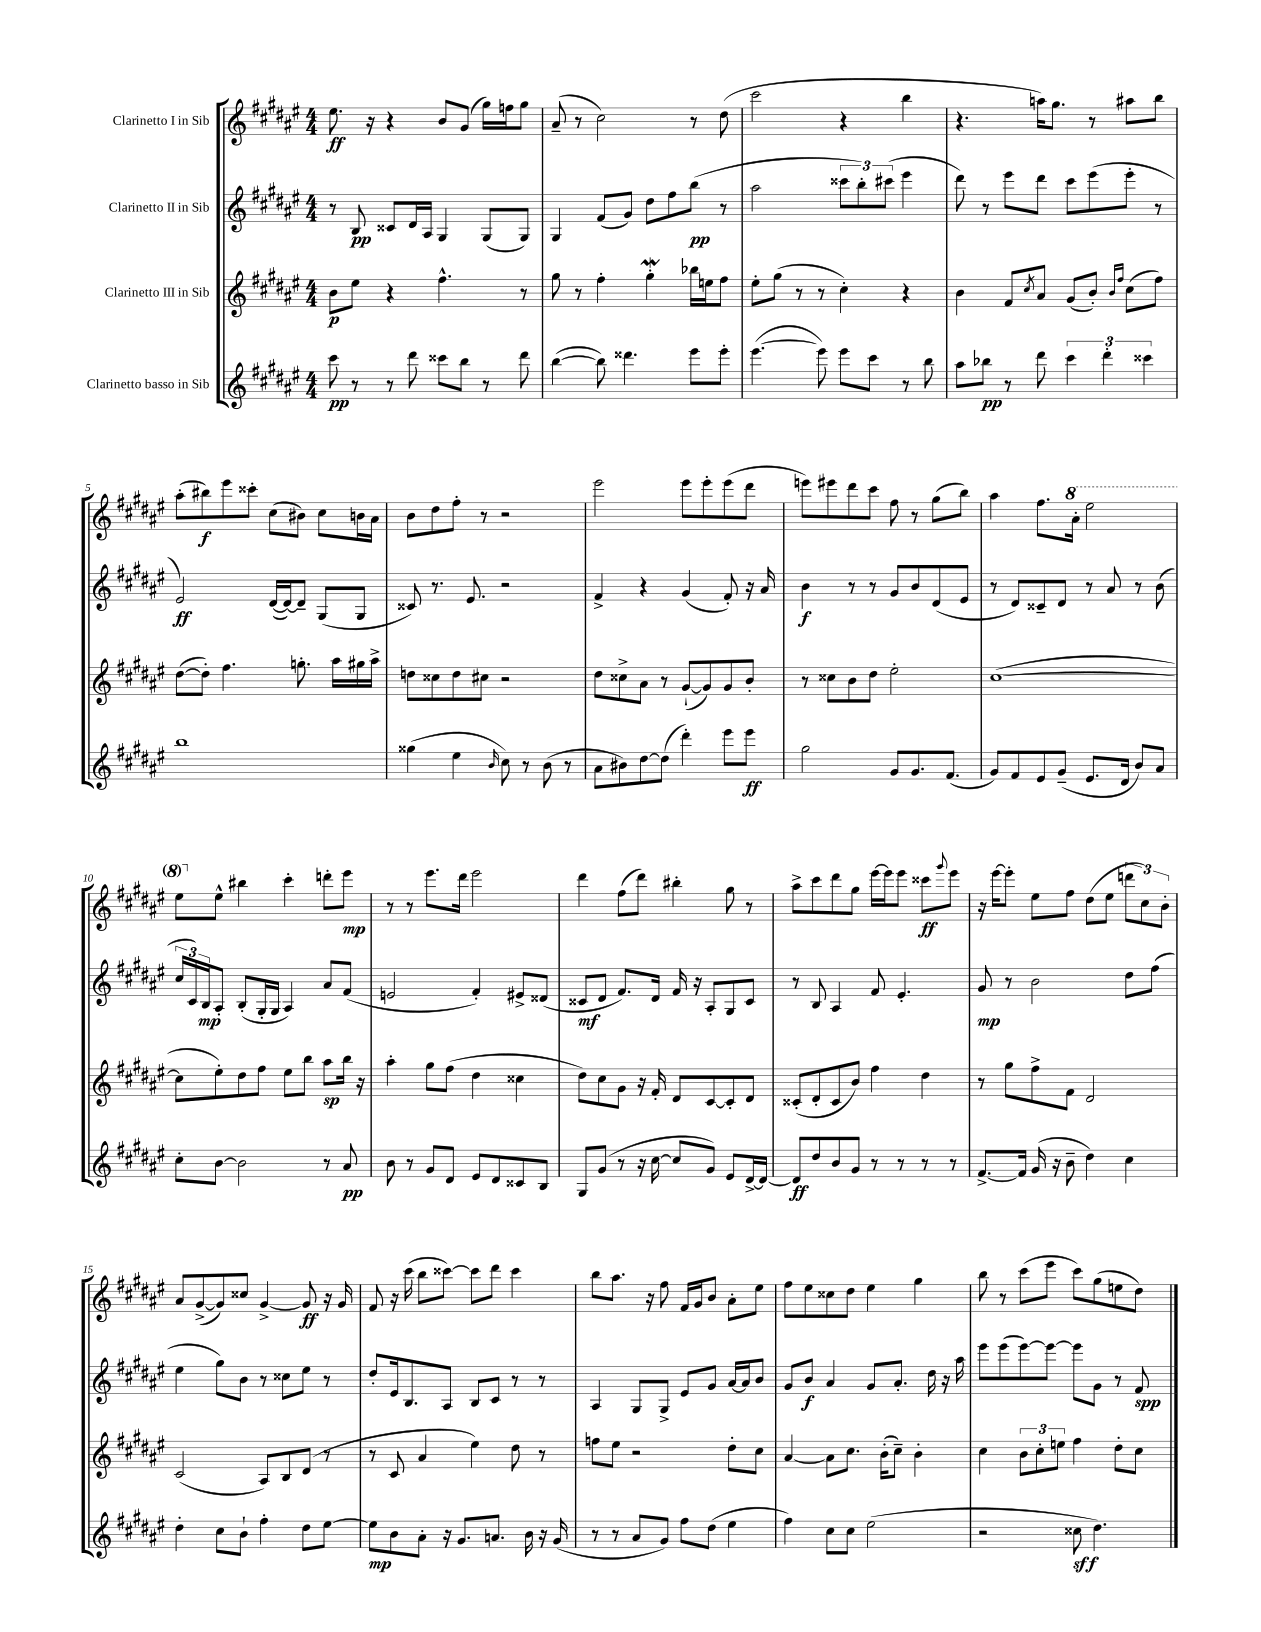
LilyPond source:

<<
\new StaffGroup <<
\new Staff = "s0" \with { instrumentName = "Clarinetto I in Sib" } {
    \clef treble \key fis \major \numericTimeSignature \time 4/4
    eis''8.\ff r16 r4 b'8 gis'8( gis''16) f''16 gis''8 |
    ais'8--( r8 cis''2) r8 dis''8( |
    cis'''2 r4 b''4 |
    r4. a''16) gis''8. r8 ais''8 b''8 |
    ais''8-.( bis''8\f) eis'''8 cisis'''8-. cis''8( bis'8) cis''8 b'16 ais'16 |
    b'8 dis''8 fis''8-. r8 r2 |
    eis'''2 eis'''8 eis'''8-. eis'''8( dis'''8 |
    e'''8) eis'''8 dis'''8 cis'''8 fis''8 r8 gis''8( b''8) |
    ais''4 fis''8. \ottava #1 ais''16-. eis'''2 |
    eis'''8 \ottava #0 eis''8-^ bis''4 cis'''4-. d'''8-. eis'''8\mp |
    r8 r8 eis'''8. dis'''16 eis'''2 |
    dis'''4 fis''8( dis'''8) bis''4-. gis''8 r8 |
    ais''8-> cis'''8 dis'''8 gis''8 eis'''16~ eis'''16 eis'''8 cisis'''8\ff \appoggiatura { gis'''8 } eis'''8 |
    r16 eis'''16~ eis'''8-. eis''8 fis''8 dis''8( eis''8 \tuplet 3/2 { d'''8 cis''8) b'8-. } |
    ais'8 gis'8~->( gis'8) cisis''8 gis'4~-> gis'8\ff r16 gis'16 |
    fis'8 r16 cis'''16( b''8 cisis'''8~) cisis'''8 dis'''8 cisis'''4 |
    b''8 ais''8. r16 fis''8 fis'16 gis'16 b'8 ais'8-. eis''8 |
    fis''8 eis''8 cisis''8 dis''8 eis''4 gis''4 |
    b''8 r8 cis'''8( eis'''8 cis'''8) gis''8( e''8 dis''8) \bar "|." |
}
\new Staff = "s1" \with { instrumentName = "Clarinetto II in Sib" } {
    \clef treble \key fis \major \numericTimeSignature \time 4/4
    r8 b8\pp cisis'8 dis'16 ais16 gis4 gis8( gis8) |
    gis4 fis'8( gis'8) dis''8 fis''8 b''8\pp( r8 |
    ais''2 \tuplet 3/2 { cisis'''8 b''8-.) cis'''8( } eis'''4 |
    dis'''8) r8 eis'''8 dis'''8 cis'''8 eis'''8( eis'''8-. r8 |
    eis'2\ff) dis'16~( dis'16~) dis'8-- gis8( gis8 |
    cisis'8) r8. eis'8. r2 |
    fis'4-> r4 gis'4( fis'8-.) r16 ais'16 |
    b'4\f r8 r8 gis'8 b'8 dis'8( eis'8 |
    r8 dis'8) cisis'8-- dis'8 r8 ais'8 r8 b'8( |
    \tuplet 3/2 { cis''16 cis'16) b16\mp } ais8-. b8-.( gis16-. gis16 ais4) ais'8 fis'8( |
    e'2 fis'4-.) eis'8-> disis'8( |
    cisis'8\mf dis'8 fis'8.) dis'16 fis'16 r16 ais8-. gis8 cisis'8 |
    r8 b8 ais4 fis'8 eis'4.-. |
    gis'8\mp r8 b'2 dis''8 fis''8( |
    eis''4 gis''8) b'8 r8 cisis''8 eis''8 r8 |
    dis''8-. eis'16 b8. ais8 b8 cis'8 r8 r8 |
    ais4 gis8 gis8-> eis'8 gis'8 ais'16~ ais'16 b'8 |
    gis'8 b'8\f ais'4 gis'8 ais'8.-. dis''16 r16 ais''16 |
    eis'''8 eis'''8( eis'''8~) eis'''8~ eis'''8 gis'8 r8 fis'8\spp \bar "|." |
}
\new Staff = "s2" \with { instrumentName = "Clarinetto III in Sib" } {
    \clef treble \key fis \major \numericTimeSignature \time 4/4
    b'8\p eis''8 r4 fis''4.-^ r8 |
    gis''8 r8 fis''4-. gis''4-.\mordent bes''16 e''16 fis''8 |
    eis''8-. gis''8( r8 r8 cis''4-.) r4 |
    b'4 fis'8 \acciaccatura { cis''8 } ais'8 gis'8( b'8-.) \grace { b'16 fis''16 } cis''8( fis''8) |
    dis''8~( dis''8-.) fis''4. g''8.-. ais''16 gis''16 ais''16-> |
    d''8 cisis''8 d''8 cis''8 r2 |
    dis''8 cisis''8-> ais'8 r8 gis'8~-!( gis'8) gis'8 b'8-. |
    r8 cisis''8 b'8 dis''8 eis''2-. |
    cis''1~( |
    cis''8 eis''8-.) dis''8 fis''8 eis''8 b''8 ais''8\sp b''16 r16 |
    ais''4-. gis''8 fis''8( dis''4 cisis''4 |
    dis''8) cis''8 gis'8 r16 fis'16-. dis'8 cis'8~ cis'8-. dis'8 |
    cisis'8-.( dis'8-. cisis'8 b'8) fis''4 dis''4 |
    r8 gis''8 fis''8-> fis'8 dis'2 |
    cis'2( ais8) b8 dis'8( r8 |
    r8 cis'8 ais'4 eis''4) dis''8 r8 |
    f''8 eis''8 r2 dis''8-. cis''8 |
    ais'4~ ais'8 cis''8. b'16-.( cis''8--) b'4-. |
    cis''4 \tuplet 3/2 { b'8 cis''8-. e''8 } fis''4 dis''8-. cis''8 \bar "|." |
}
\new Staff = "s3" \with { instrumentName = "Clarinetto basso in Sib" } {
    \clef treble \key fis \major \numericTimeSignature \time 4/4
    cis'''8\pp r8 r8 dis'''8 cisis'''8 b''8 r8 dis'''8 |
    b''4~( b''8) disis'''4. eis'''8 eis'''8-. |
    eis'''4.~( eis'''8) eis'''8 cis'''8 r8 b''8 |
    ais''8 bes''8\pp r8 dis'''8 \tuplet 3/2 { cis'''4 dis'''4-. cisis'''4 } |
    b''1 |
    gisis''4( eis''4 \grace { b'16 } cis''8) r8 b'8( r8 |
    ais'8 bis'8) dis''8~ dis''8( dis'''4-.) eis'''8 eis'''8\ff |
    gis''2 gis'8 gis'8. fis'8.( |
    gis'8) fis'8 eis'8 gis'8--( eis'8. dis'16 b'8) ais'8 |
    cis''8-. b'8~ b'2 r8 ais'8\pp |
    b'8 r8 gis'8 dis'8 eis'8 dis'8 cisis'8 b8 |
    gis8 gis'8( r8 r16 cis''16~ cis''8 gis'8) eis'8 dis'16~-> dis'16~ |
    dis'8\ff dis''8 b'8 gis'8 r8 r8 r8 r8 |
    fis'8.~-> fis'16 gis'16( r16 b'8-- dis''4) cis''4 |
    dis''4-. cis''8 b'8-! fis''4-. dis''8 eis''8~ |
    eis''8\mp b'8 ais'8-. r16 gis'8. a'8. b'16 r16 gis'16( |
    r8 r8 ais'8 gis'8) fis''8 dis''8( eis''4 |
    fis''4) cis''8 cis''8 eis''2( |
    r2 cisis''8\sff dis''4.) \bar "|." |
}
>>
>>
